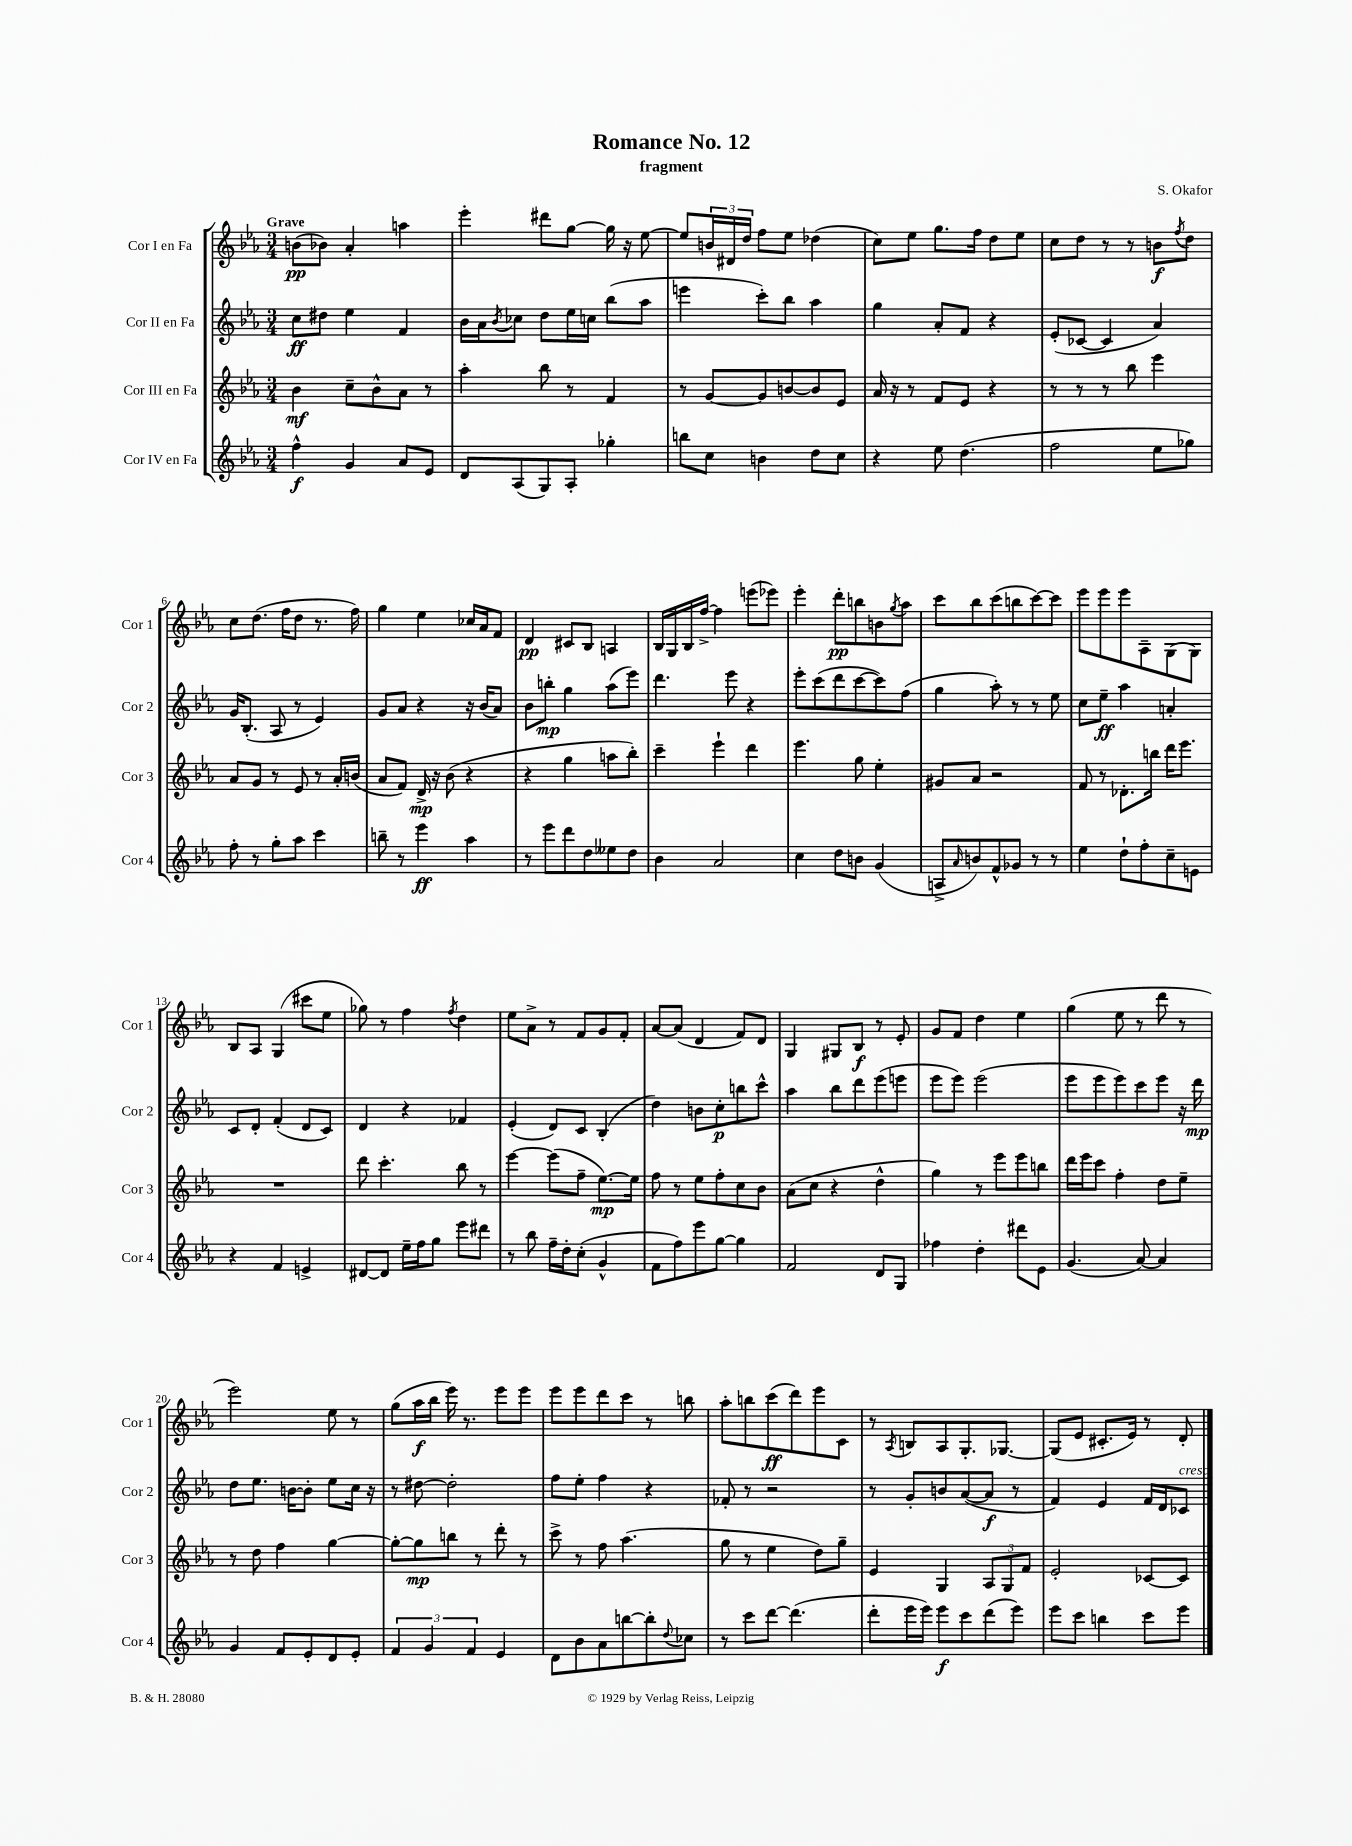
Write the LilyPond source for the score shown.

\header { title = "Romance No. 12" composer = "S. Okafor" subtitle = "fragment" }
<<
\new StaffGroup <<
\new Staff = "s0" \with { instrumentName = "Cor I en Fa" shortInstrumentName = "Cor 1" } {
    \clef treble \key ees \major \numericTimeSignature \time 3/4 \tempo "Grave"
    b'8\pp( bes'8) aes'4-. a''4 |
    ees'''4-. dis'''8 g''8~ g''16 r16 ees''8~ |
    ees''8 \tuplet 3/2 { b'16 dis'16 d''16 } f''8 ees''8 des''4( |
    c''8) ees''8 g''8. f''16 d''8 ees''8 |
    c''8 d''8 r8 r8 b'8\f \acciaccatura { f''8 } d''8 |
    c''8 d''8.( f''16 d''8 r8. f''16) |
    g''4 ees''4 ces''16 aes'16 f'8 |
    d'4\pp cis'8 bes8 a4 |
    bes16 g16 bes16 f''16~-> f''4 e'''8( ees'''8) |
    ees'''4-. d'''8-.\pp b''8 b'8 \acciaccatura { g''8 } aes''8 |
    c'''8 bes''8 c'''8( b''8 c'''8~) c'''8 |
    ees'''8 ees'''8 ees'''8 aes8-- g8( g8) |
    bes8 aes8 g4( cis'''8 ees''8 |
    ges''8) r8 f''4 \acciaccatura { f''8 } d''4 |
    ees''8 aes'8-> r8 f'8 g'8 f'8-. |
    aes'8~ aes'8( d'4 f'8) d'8 |
    g4 gis8 bes8\f r8 ees'8-. |
    g'8 f'8 d''4 ees''4 |
    g''4( ees''8 r8 d'''8 r8 |
    ees'''2) ees''8 r8 |
    g''8( aes''16\f bes''16 ees'''16) r8. ees'''8 ees'''8 |
    ees'''8 ees'''8 d'''8 c'''8 r8 b''8 |
    aes''8-. b''8 c'''8\ff( d'''8) ees'''8 c'8 |
    r8 \acciaccatura { aes8 } b8 aes8 g8.-. ges8.~ |
    ges8( ees'8 cis'8.-. ees'16) r8 d'8-. \bar "|." |
}
\new Staff = "s1" \with { instrumentName = "Cor II en Fa" shortInstrumentName = "Cor 2" } {
    \clef treble \key ees \major \numericTimeSignature \time 3/4
    c''8\ff dis''8 ees''4 f'4 |
    bes'16 aes'16 \acciaccatura { bes'8 } ces''8 d''8 ees''16 c''16 bes''8( aes''8 |
    e'''4 c'''8-.) bes''8 aes''4 |
    g''4 aes'8-. f'8 r4 |
    ees'8-.( ces'8~ ces'4 aes'4) |
    g'16 bes8.-.( aes8 r8 ees'4) |
    g'8 aes'8 r4 r16 bes'16( aes'8) |
    bes'8 b''8-.\mp g''4 aes''8( ees'''8) |
    d'''4. ees'''8 r4 |
    ees'''8-. c'''8( d'''8 c'''8~ c'''8) f''8( |
    g''4 aes''8-.) r8 r8 ees''8 |
    c''8 ees''8--\ff aes''4 a'4-. |
    c'8 d'8-. f'4-.( d'8 c'8) |
    d'4 r4 fes'4 |
    ees'4-.( d'8) c'8 bes4-.( |
    d''4) b'8 c''8-.\p b''8 c'''8-^ |
    aes''4 bes''8 d'''8 ees'''8( e'''8 |
    ees'''8 ees'''8) ees'''2( |
    ees'''8 ees'''8 ees'''8) c'''8 ees'''8 r16 d'''16\mp |
    d''8 ees''8. b'16~ b'8-. ees''8 c''16 r16 |
    r8 dis''8~ dis''2-. |
    f''8 ees''8-. f''4 r4 |
    fes'8-. r8 r2 |
    r8 g'8-. b'8 aes'8~( aes'8\f r8 |
    f'4) ees'4 f'16 d'16 ces'8^\markup { \italic "cresc." } \bar "|." |
}
\new Staff = "s2" \with { instrumentName = "Cor III en Fa" shortInstrumentName = "Cor 3" } {
    \clef treble \key ees \major \numericTimeSignature \time 3/4
    bes'4\mf c''8-- bes'8-^ aes'8 r8 |
    aes''4-. bes''8 r8 f'4 |
    r8 g'8~ g'8 b'8~ b'8 ees'8 |
    aes'16 r16 r8 f'8 ees'8 r4 |
    r8 r8 r8 bes''8 ees'''4 |
    aes'8 g'8 r8 ees'8 r8 aes'16-. b'16( |
    aes'8 f'8) d'16->\mp r16 bes'8( r4 |
    r4 g''4 a''8 bes''8-.) |
    c'''4-- ees'''4-! d'''4 |
    ees'''4. g''8 ees''4-. |
    gis'8 aes'8 r2 |
    f'8 r8 des'8.-. b''16 d'''16 ees'''8. |
    R2. |
    d'''8 c'''4.-. bes''8 r8 |
    ees'''4~ ees'''8( f''8-- ees''8.~\mp) ees''16 |
    f''8 r8 ees''8 f''8-. c''8 bes'8 |
    aes'8( c''8 r4 d''4-^ |
    g''4) r8 ees'''8 ees'''8 b''8 |
    d'''16 ees'''16 c'''8 f''4-. d''8 ees''8-- |
    r8 d''8 f''4 g''4~ |
    g''8~-. g''8\mp b''8 r8 d'''8-. r8 |
    c'''8-> r8 f''8 aes''4.( |
    g''8 r8 ees''4 d''8) g''8-- |
    ees'4 g4 \tuplet 3/2 { aes8 g8 f'8 } |
    ees'2-. ces'8~ ces'8 \bar "|." |
}
\new Staff = "s3" \with { instrumentName = "Cor IV en Fa" shortInstrumentName = "Cor 4" } {
    \clef treble \key ees \major \numericTimeSignature \time 3/4
    f''4-^\f g'4 aes'8 ees'8 |
    d'8 aes8( g8) aes8-. ges''4-. |
    b''8 c''8 b'4 d''8 c''8 |
    r4 ees''8 d''4.( |
    f''2 ees''8 ges''8) |
    f''8-. r8 g''8-. aes''8 c'''4 |
    b''8-- r8 ees'''4\ff aes''4 |
    r8 ees'''8 d'''8 d''8 eeses''8 d''8 |
    bes'4 aes'2 |
    c''4 d''8 b'8 g'4( |
    a8-> \grace { aes'16 } b'8) f'8-^ ges'8 r8 r8 |
    ees''4 d''8-! f''8-. c''8-- e'8 |
    r4 f'4 e'4-> |
    dis'8~ dis'8 ees''16-- f''16 g''8 ees'''8 dis'''8 |
    r8 bes''8 f''16-- d''16-. c''8-.( g'4-^ |
    f'8 f''8) ees'''8 g''8~ g''4 |
    f'2 d'8 g8 |
    fes''4 d''4-. dis'''8 ees'8 |
    g'4.( aes'8~) aes'4 |
    g'4 f'8 ees'8-. d'8 ees'8-. |
    \tuplet 3/2 { f'4 g'4 f'4 } ees'4 |
    d'8 bes'8 aes'8 b''8~ b''8-. \appoggiatura { d''8 } ces''8 |
    r8 c'''8 d'''8~ d'''4.( |
    d'''8-. ees'''16 ees'''16) ees'''8\f c'''8 d'''8( ees'''8) |
    ees'''8 c'''8 b''4 c'''8 ees'''8 \bar "|." |
}
>>
>>
